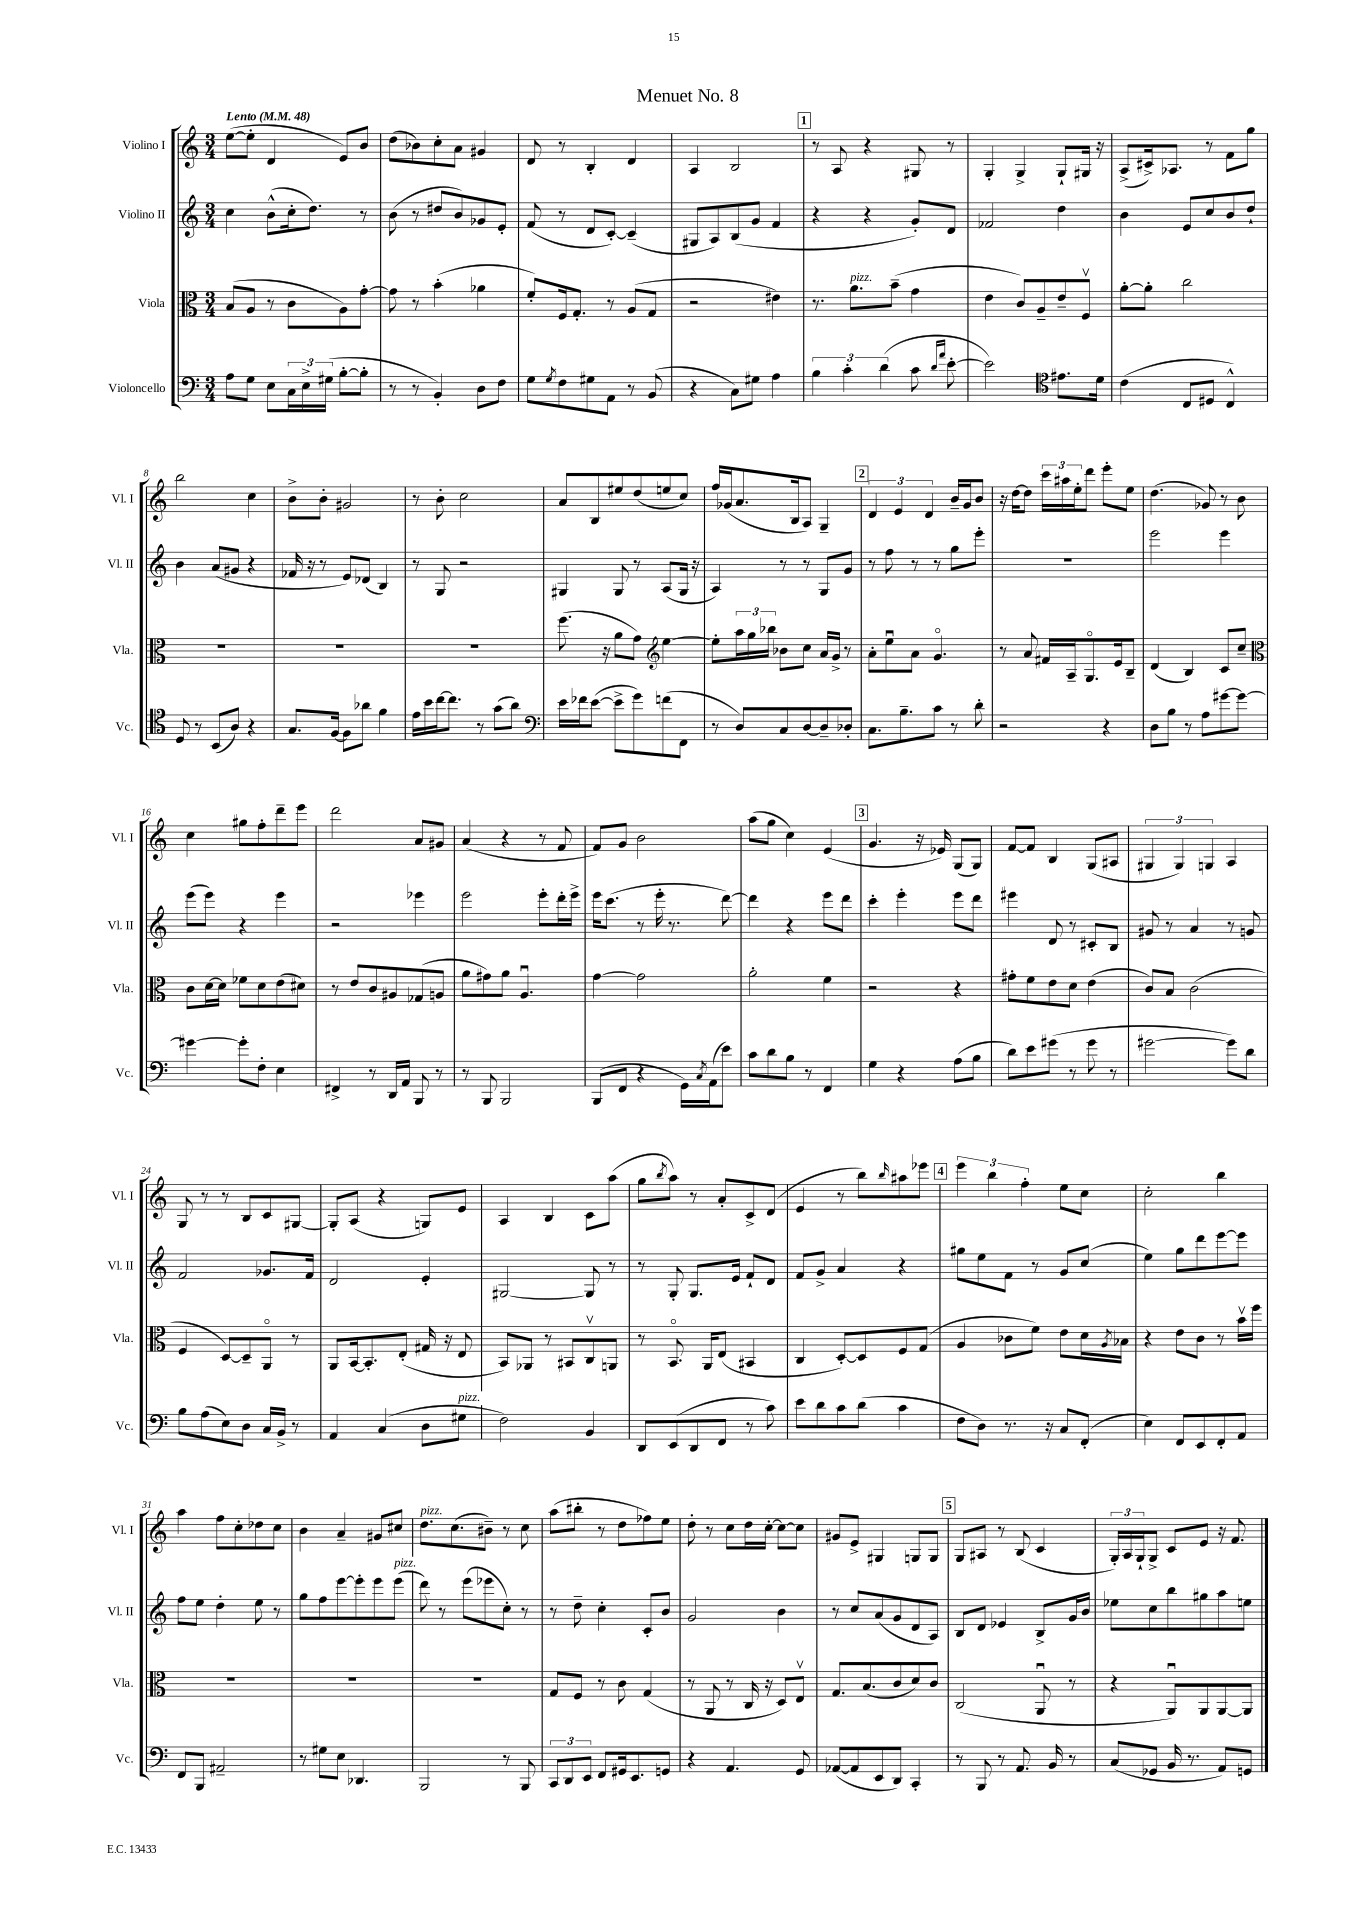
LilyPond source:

\header { title = "Menuet No. 8" }
<<
\new StaffGroup <<
\new Staff = "s0" \with { instrumentName = "Violino I" shortInstrumentName = "Vl. I" } {
    \clef treble \key c \major \numericTimeSignature \time 3/4 \tempo "Lento" 4 = 48
    e''8~( e''8-. d'4 e'8) b'8 |
    d''8( bes'8) c''8-. a'8 gis'4 |
    d'8 r8 b4-. d'4 |
    a4 b2 |
    \mark \markup { \box "1" } r8 a8 r4 gis8 r8 |
    g4-. g4-> g8-! gis16 r16 |
    a8->( cis'16->) aes8. r8 f'8 g''8 |
    b''2 c''4 |
    b'8-> b'8-. gis'2 |
    r8 b'8-. c''2 |
    a'8 b8 eis''8 d''8( e''8 c''8) |
    f''16 ges'16( a'8. b16 a8) g4-- |
    \mark \markup { \box "2" } \tuplet 3/2 { d'4 e'4 d'4 } b'16-- g'16 b'8 |
    r16 d''16~ d''8 \tuplet 3/2 { c'''16 ais''16 e''16-. } d'''8 e'''8-. e''8 |
    d''4.( ges'8) r8 b'8 |
    c''4 gis''8 f''8-. d'''8-- e'''8 |
    d'''2 a'8 gis'8 |
    a'4( r4 r8 f'8 |
    f'8) g'8 b'2 |
    a''8( g''8 c''4) e'4( |
    \mark \markup { \box "3" } g'4. r16 ees'16) g8( g8) |
    f'8~ f'8 b4 g8( ais8 |
    \tuplet 3/2 { gis4 gis4) g4 } a4 |
    g8 r8 r8 b8 c'8 gis8~ |
    gis8-. a8( r4 g8) e'8 |
    a4 b4 c'8 a''8( |
    g''8 \acciaccatura { b''8 } a''8) r8 a'8-. c'8-> d'8( |
    e'4 r8 b''8) \grace { b''16 } ais''8 ees'''8 |
    \mark \markup { \box "4" } \tuplet 3/2 { e'''4 b''4 f''4-. } e''8 c''8 |
    c''2-. b''4 |
    a''4 f''8 c''8-. des''8 c''8 |
    b'4 a'4-- gis'8 cis''8 |
    d''8.^\markup { \italic "pizz." } c''8.( bis'8--) r8 c''8 |
    a''8( bis''8-. r8 d''8 fes''8) e''8 |
    d''8-. r8 c''8 d''16 c''16~-. c''8~ c''8 |
    gis'8 e'8-> gis4 g8 g8 |
    \mark \markup { \box "5" } g8 ais8 r8 b8( c'4 |
    \tuplet 3/2 { g16-.) a16 g16-! } g8-> c'8 e'8 r16 f'8. \bar "|." |
}
\new Staff = "s1" \with { instrumentName = "Violino II" shortInstrumentName = "Vl. II" } {
    \clef treble \key c \major \numericTimeSignature \time 3/4
    c''4 b'8-^( c''16-. d''8.) r8 |
    b'8( r8 dis''8 b'8) ges'8 e'8-. |
    f'8( r8 d'8 c'8~-.) c'4--( |
    gis8 a8) b8( g'8 f'4 |
    \mark \markup { \box "1" } r4 r4 g'8-.) d'8 |
    fes'2 d''4 |
    b'4 e'8 c''8 b'8 d''8-! |
    b'4 a'8( gis'8 r4 |
    fes'16 r16 r8 e'8) des'8( b4) |
    r8 g8 r2 |
    gis4 gis8 r8 a8( gis16 r16 |
    a4) r8 r8 g8 g'8 |
    \mark \markup { \box "2" } r8 f''8 r8 r8 g''8 e'''8-. |
    R2. |
    e'''2 e'''4 |
    e'''8( e'''8) r4 e'''4 |
    r2 ees'''4 |
    e'''2 e'''8-. d'''16-. e'''16-> |
    e'''16 c'''8.( r8 e'''16-. r8. d'''8~) |
    d'''4 r4 e'''8 d'''8 |
    \mark \markup { \box "3" } c'''4-. e'''4-. e'''8 d'''8 |
    eis'''4 d'8 r8 cis'8-. b8 |
    gis'8 r8 a'4 r8 g'8 |
    f'2 ges'8. f'16 |
    d'2 e'4-. |
    gis2~ gis8 r8 |
    r8 g8-. g8. e'16 f'8-! d'8 |
    f'8 g'8-> a'4 r4 |
    \mark \markup { \box "4" } gis''8 e''8 f'8 r8 g'8 c''8( |
    e''4) g''8 d'''8 e'''8~ e'''8 |
    f''8 e''8 d''4-. e''8 r8 |
    g''8 f''8 e'''8~ e'''8-. e'''8 e'''8^\markup { \italic "pizz." }( |
    d'''8) r8 e'''8( ees'''8 c''8-.) r8 |
    r8 d''8-- c''4-. c'8-. b'8 |
    g'2 b'4 |
    r8 c''8 a'8( g'8 d'8 a8) |
    \mark \markup { \box "5" } b8 d'8 ees'4 b8-> g'16 b'16 |
    ees''8 c''8 b''8 gis''8 a''8 e''8 \bar "|." |
}
\new Staff = "s2" \with { instrumentName = "Viola" shortInstrumentName = "Vla." } {
    \clef alto \key c \major \numericTimeSignature \time 3/4
    b8( a8 r8 c'8 a8) g'8~-. |
    g'8 r8 b'4-.( aes'4 |
    f'8-.) f16 g8.-. r8 a8( g8 |
    r2 eis'4) |
    \mark \markup { \box "1" } r8. a'8.^\markup { \italic "pizz." } b'8--( g'4 |
    e'4 c'8) a8-- e'8-- f8\upbow |
    a'8~-. a'8-. c''2 |
    R2. |
    R2. |
    R2. |
    f''8.( r16 a'8 g'8) \clef treble e''4~ |
    e''8-. \tuplet 3/2 { a''16 g''16 bes''16 } bes'8 c''8 a'16 g'16-> r8 |
    \mark \markup { \box "2" } a'8-. e''8\downbow a'8 g'4.\flageolet |
    r8 a'8 fis'16 a16-- g8.\flageolet e'16 b8-- |
    d'4( b4) c'8 c''8-- |
    \clef alto c'8 d'16~ d'16 fes'8 d'8 e'8( dis'8) |
    r8 e'8 c'8 ais8 ges8( a8 |
    a'8 gis'8) a'8 a4.\downbow |
    g'4~ g'2 |
    a'2-. f'4 |
    \mark \markup { \box "3" } r2 r4 |
    gis'8-. f'8 e'8 d'8 e'4( |
    c'8) b8 c'2( |
    f4 d8~) d8-- a,8\flageolet r8 |
    a,8 b,16~ b,8.-. e8-.( gis16 r16 e8 |
    b,8) aes,8 r8 bis,8 c8\upbow a,8 |
    r8 b,8.\flageolet a,16 e8( bis,4 |
    c4 d8~-.) d8 f8 g8( |
    \mark \markup { \box "4" } a4 ces'8 f'8) e'8 d'16 \acciaccatura { a8 } bes16 |
    r4 e'8 c'8 r8 b'16\upbow f''16 |
    R2. |
    R2. |
    R2. |
    g8 f8 r8 c'8 g4( |
    r8 a,8 r8 c16 r16 d8) e8\upbow |
    g8. b8.( c'8 d'8) c'8 |
    \mark \markup { \box "5" } c2( a,8\downbow r8 |
    r4 a,8\downbow) a,8 a,8~ a,8 \bar "|." |
}
\new Staff = "s3" \with { instrumentName = "Violoncello" shortInstrumentName = "Vc." } {
    \clef bass \key c \major \numericTimeSignature \time 3/4
    a8 g8 e8 \tuplet 3/2 { c16 e16-> gis16( } b8~-. b8-. |
    r8 r8 b,4-.) d8 f8 |
    g8 \acciaccatura { g8 } f8 gis8 a,8 r8 b,8( |
    r4 c8) gis8 a4 |
    \mark \markup { \box "1" } \tuplet 3/2 { b4 c'4-. d'4( } c'8 \grace { d'16 a'16 } e'8~-. |
    e'2) \clef tenor eis'8. d'16 |
    c'4( c8 dis8 c4-^) |
    d8 r8 b,8( a8) r4 |
    g8. f16~ f8 aes'8 f'4 |
    e'16 b'16 c''16~ c''8. r8 g'8( a'8) |
    \clef bass e'16 fes'16 e'8~( e'8-> g'8) f'8( f,8 |
    r8 d8) c8 d8~ d8-- des8-. |
    \mark \markup { \box "2" } c8. b8.-- c'8 r8 d'8-. |
    r2 r4 |
    d8 b8 r8 a8 gis'8~ gis'8~ |
    gis'4~ gis'8-. f8-. e4 |
    fis,4-> r8 d,16 a,16 b,,8 r8 |
    r8 b,,8 b,,2 |
    b,,8( f,8 r4 g,16) \acciaccatura { c8 } a,16( e'8) |
    c'8 d'8 b8 r8 f,4 |
    \mark \markup { \box "3" } g4 r4 a8( b8 |
    d'8) e'8 gis'8( r8 gis'8 r8 |
    gis'2~ gis'8) d'8 |
    b8 a8( e8) d8 c16 b,16-> r8 |
    a,4 c4( d8 gis8^\markup { \italic "pizz." } |
    f2) b,4 |
    d,8 e,8( d,8 f,8 r8 c'8) |
    e'8 d'8 c'8 d'8( c'4 |
    \mark \markup { \box "4" } f8 d8) r8. r16 c8 f,8-.( |
    e4) f,8 e,8 f,8-. a,8 |
    f,8 b,,8 ais,2-- |
    r8 gis8 e8 des,4. |
    b,,2 r8 b,,8 |
    \tuplet 3/2 { c,8 d,8 e,8 } f,8 gis,16 e,8. g,8 |
    r4 a,4. g,8 |
    aes,8~( aes,8 e,8 d,8) c,4-. |
    \mark \markup { \box "5" } r8 b,,8 r8 a,8. b,16 r8 |
    c8( ges,8 b,16 r8. a,8) g,8 \bar "|." |
}
>>
>>
